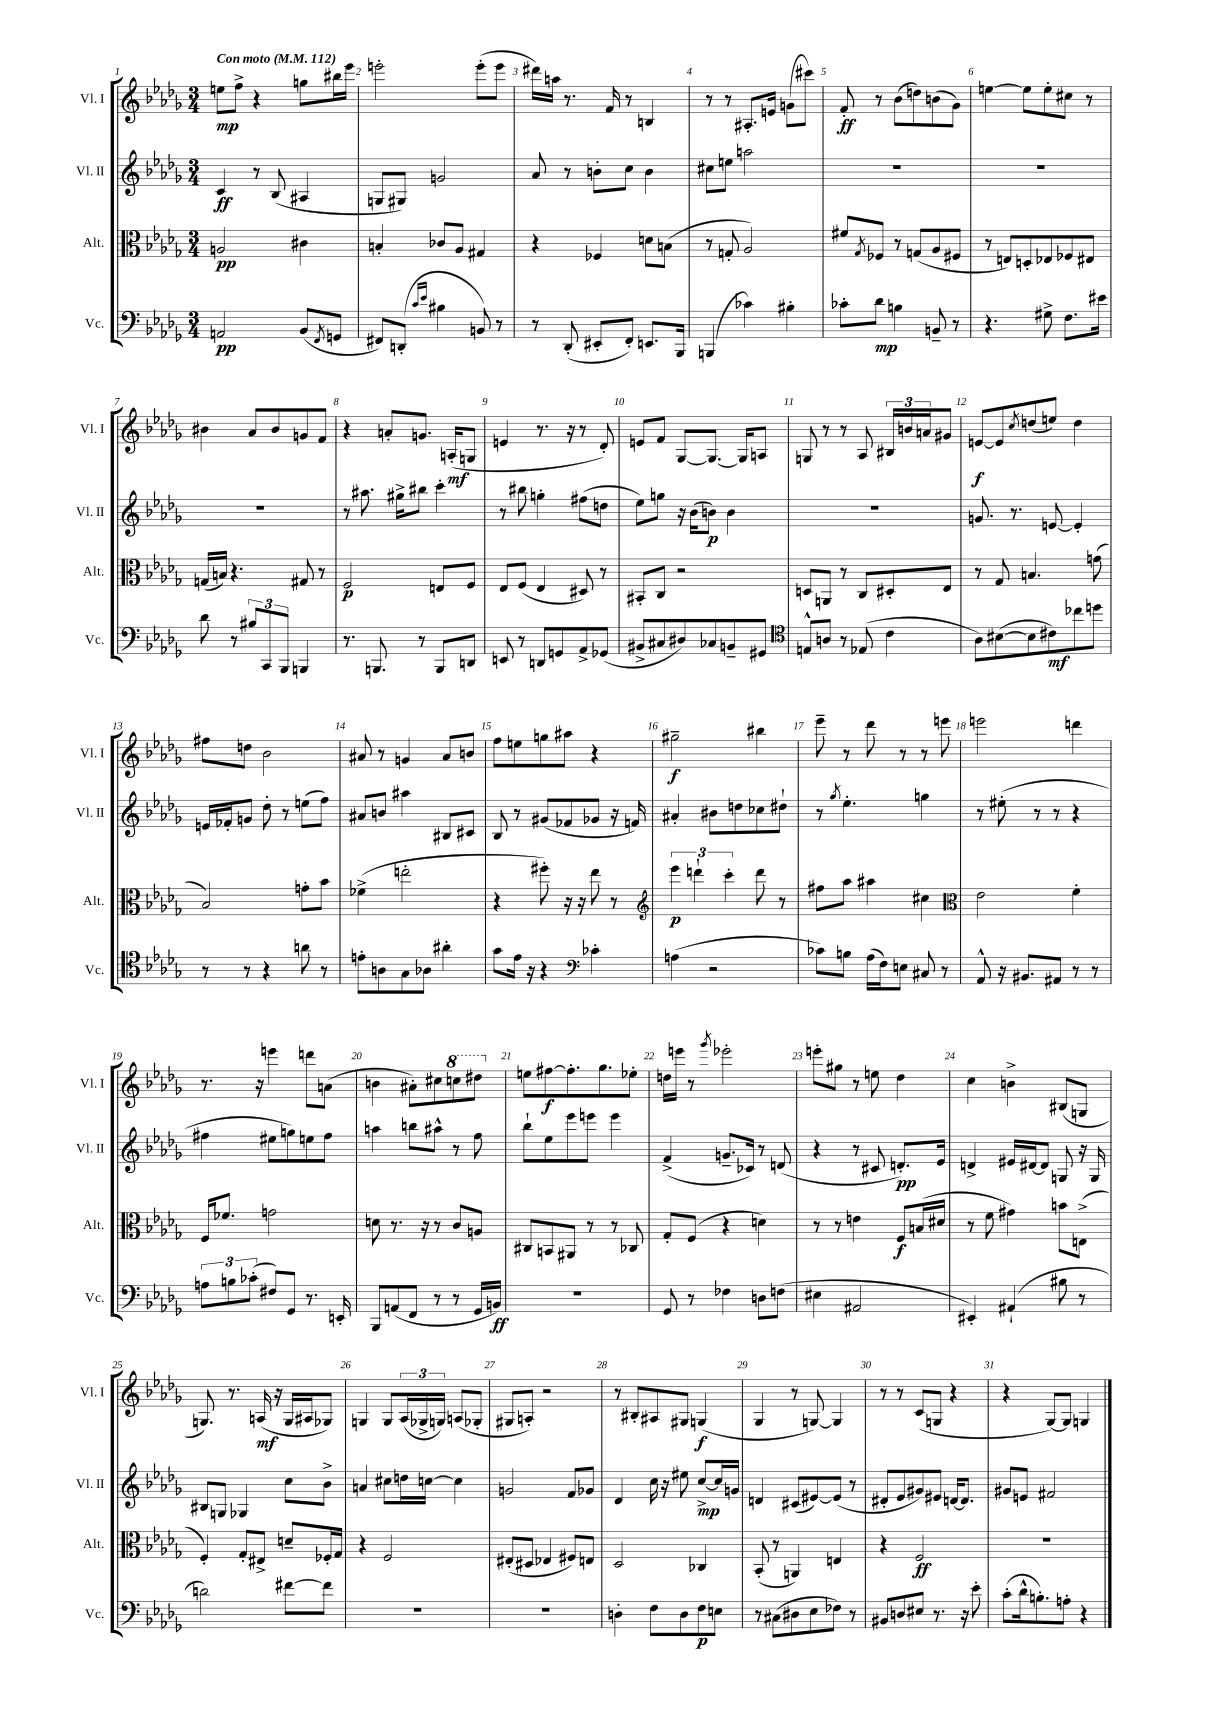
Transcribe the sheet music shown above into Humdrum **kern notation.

**kern	**kern	**kern	**kern
*staff4	*staff3	*staff2	*staff1
*clefF4	*clefC3	*clefG2	*clefG2
*k[b-e-a-d-g-]	*k[b-e-a-d-g-]	*k[b-e-a-d-g-]	*k[b-e-a-d-g-]
*M3/4	*M3/4	*M3/4	*M3/4
*MM112	*MM112	*MM112	*MM112
2AA	2A	4c	8ee
.	.	.	8ff^
.	.	8r	4r
.	.	(8B-	.
(8BB-	4c#	4A#	8gg
8qFF	.	.	.
8GG	.	.	16bb#
.	.	.	16eee-
=	=	=	=
8FF#)	4B'	8G	2eee'
(8DD'	.	8G#)	.
16qqc	.	.	.
16qqe-	.	.	.
4B#	8c-	2g	.
.	8A-	.	.
8BB)	4G#	.	(8eee'
8r	.	.	8eee
=	=	=	=
8r	4r	8a-	16ddd#)
.	.	.	16aa
(8DD-'	.	8r	8.r
8EE#'	4F-	8b'	.
.	.	.	16f
8FF')	.	8cc	8r
8.EE	8d	4b	4B
.	(8B	.	.
16BBB-	.	.	.
=	=	=	=
(4BBB	8r	8cc#	8r
.	8G'	8ee	8r
4c-)	2A-)	2aa	8.A#'
.	.	.	16e
4B#'	.	.	(8g
.	.	.	8ccc#)
=	=	=	=
8c-'	8f#	2.r	8f'
.	8qG-	.	.
8d-	8F-	.	8r
4B	8r	.	(8b-
.	(8G	.	8dd)
8BB~	8A-	.	(8b
8r	8F#	.	8g-)
=	=	=	=
4.r	8r	2.r	[4ee
.	8E)	.	.
.	8D'	.	8ee]
8G#^	8E-	.	8ee'
8.F	8F-	.	8cc#
.	8E#	.	8r
16e#	.	.	.
=	=	=	=
8d-	(16G	2.r	4b#
.	16B)	.	.
8r	4.r	.	.
12B#	.	.	8a-
12CC	.	.	.
.	.	.	8b#
12BBB-	.	.	.
4BBB	8G#	.	8g
.	8r	.	8f
=	=	=	=
8.r	2F	8r	4r
.	.	8.aa#	.
8.BBB	.	.	.
.	.	.	8a'
.	.	16gg#^	.
8r	.	8bb#	8.g
8BBB	8E	4ccc'	.
.	.	.	(16A'
8DD	8F	.	8G
=	=	=	=
8EE	8E-	8r	4e
8r	(8F	8bb#	.
8DD	4E-	4gg'	8.r
8GG	.	.	.
.	.	.	16r
8AA-^	8D#)	(8ff#	8r
(8GG-	8r	8dd	8d-')
=	=	=	=
8BB#^	8BB#'	8ee-)	8e
8C#	8C	8gg	8f
8D#)	2r	16r	[8G-
.	.	(16b-	.
8C-	.	8b)	8.G-_
8BB~	.	4b	.
.	.	.	16G-]
8GG#	.	.	8A
=	=	=	=
*clefC4	*	*	*
8E^^	8D	2.r	8G
8A	8AA	.	8r
8r	8r	.	8r
(8E-	8C	.	8A-
4c	8D#'	.	24B#
.	.	.	24b
.	.	.	24a
.	8E-	.	8g#
=	=	=	=
8A-)	8r	8.g	[8e
([8B#	8G-	.	8e]
.	.	8.r	.
.	.	.	8qcc
8B#]	4.B	.	(8dd
8c#)	.	[8e	8ee)
8cc-	.	4e']	4dd
8dd	(8g	.	.
=	=	=	=
8r	2B-)	16e	8ff#
.	.	16f-'	.
8r	.	8g	8dd
4r	.	8dd-'	2b-
.	.	8r	.
8a	8g'	(8ee	.
8r	8b-	8ff)	.
=	=	=	=
8e'	(4f-^	8a#	8a#
8A	.	8b	8r
8G-	2ee'	4aa#	4g
8A-	.	.	.
4a#'	.	8B#	8a#
.	.	8c#	8b
=	=	=	=
8g-	4r	8B-	8ff
16e-	.	8r	8ee
16r	.	.	.
4r	8ff#')	(8g#	8gg
.	16r	8f-	8aa#
.	16r	.	.
*clefF4	*	*	*
4c-'	8ee-	8g-	4r
.	8r	16r	.
.	.	16f)	.
=	=	=	=
*	*clefG2	*	*
(4A	6eee-	4a#'	2gg#~
.	6ddd`	.	.
2r	.	8b#	.
.	6ccc'	.	.
.	.	8dd	.
.	8ddd	8cc-	4bb#
.	8r	8dd#`	.
=	=	=	=
8c-)	8ff#	8r	8eee-~
.	.	8qgg-	.
8B	8aa-	4.ee-'	8r
(16A-	4aa#	.	8ddd-
16F)	.	.	.
8E	.	.	8r
8C#	4cc#	4gg	8r
8r	.	.	8eee
=	=	=	=
*	*clefC3	*	*
8AA-^^	2e-	8r	2eee
16r	.	(8ee#'	.
8.BB#	.	.	.
.	.	8r	.
8AA#	.	8r	.
8r	4f'	4r	4ddd
8r	.	.	.
=	=	=	=
12A	16F	4ff#	8.r
.	8.f-	.	.
12B	.	.	.
(12c-'	.	.	.
.	.	.	16r
8F#)	2g	8ee#	4eee
8GG-	.	8gg)	.
8.r	.	8ee	8ddd
.	.	8ff#	(8a
16EE'	.	.	.
=	=	=	=
8BBB-	8d	4aa	4b
(8AA	8.r	.	.
8FF	.	8bb	8a#')
.	16r	.	.
8r	8r	8aa#^^	8cc#
8r	8c	8r	8ccc
16GG-	8A	8ff	8ddd#
16BB)	.	.	.
=	=	=	=
2.r	8C#	8bb-`	8ee
.	8BB	8ee-	[8ff#
.	8AA#	8eee-	8.ff#']
.	8r	8eee	.
.	.	.	8.gg-
.	8r	4eee	.
.	8C-	.	8ee-'
=	=	=	=
8GG-	8G-'	(4f^	16dd
.	.	.	16eee
8r	(8F	.	8r
.	.	.	8qggg-
4F-	4r	8.g~	2eee-'
.	.	16c-)	.
8D	4d)	8r	.
(8F	.	(8d	.
=	=	=	=
4E#	8r	4r	8eee'
.	8r	.	8gg#
2AA#	4e	8r	8r
.	.	8c#	8ee
.	8F	8.d')	4dd-
.	(16B	.	.
.	16d#	16e-	.
=	=	=	=
4EE#')	8r	4d^	4cc
.	8f	.	.
(4AA#`	4g#)	16e#	4b^
.	.	[16d#	.
.	.	8d#]	.
8B#	8b	8G	(8B#
8r	(8E^	16r	8G
.	.	16G	.
=	=	=	=
2d)	4F')	8B#	8.G)
.	.	8G	.
.	.	.	8.r
.	8G-'	4G-	.
.	8E#^	.	(16A
.	.	.	16r
[8f#	8d~	8cc	16G
.	.	.	16A#
8f#]	16F-'	8b-^	8G-)
.	16G-	.	.
=	=	=	=
2.r	4r	4a	4G
.	2F	8cc#	8G
.	.	16dd	(24A-
.	.	.	24G-^
.	.	[16cc	.
.	.	.	24G)
.	.	4cc]	(8A
.	.	.	8G-'
=	=	=	=
2.r	(8E#'	2g	8G#
.	8D#	.	8A')
.	4E-	.	2r
.	8F#)	8f	.
.	8E	8g-	.
=	=	=	=
4D'	2D-	4d-	8r
.	.	.	8B#'
8F	.	16cc	8A#
.	.	16r	.
8D	.	8ee#	8G#
8F	4C-	[8cc^	(4G
8E	.	16cc]	.
.	.	16g	.
=	=	=	=
8r	(8BB-'	4d	4G-
(8C#	8r	.	.
8D#	4AA)	(8c#	8r
8E-	.	[8e#)	[8G)
8F-)	4E	(8e#]	4G]
8r	.	8r	.
=	=	=	=
8BB#	4r	8d#'	8r
8D	.	8e-	8r
8E#	2F	8g#)	(8c
8.r	.	8e#	8G
.	.	[16d	4r
16r	.	8.d]	.
8e-'	.	.	.
=	=	=	=
(8c'	2.r	8g#	4r
16d-^^	.	8e	.
8.B')	.	.	.
.	.	2f#	[8G-)
8A'	.	.	8G-]
4r	.	.	4G
==	==	==	==
*-	*-	*-	*-
